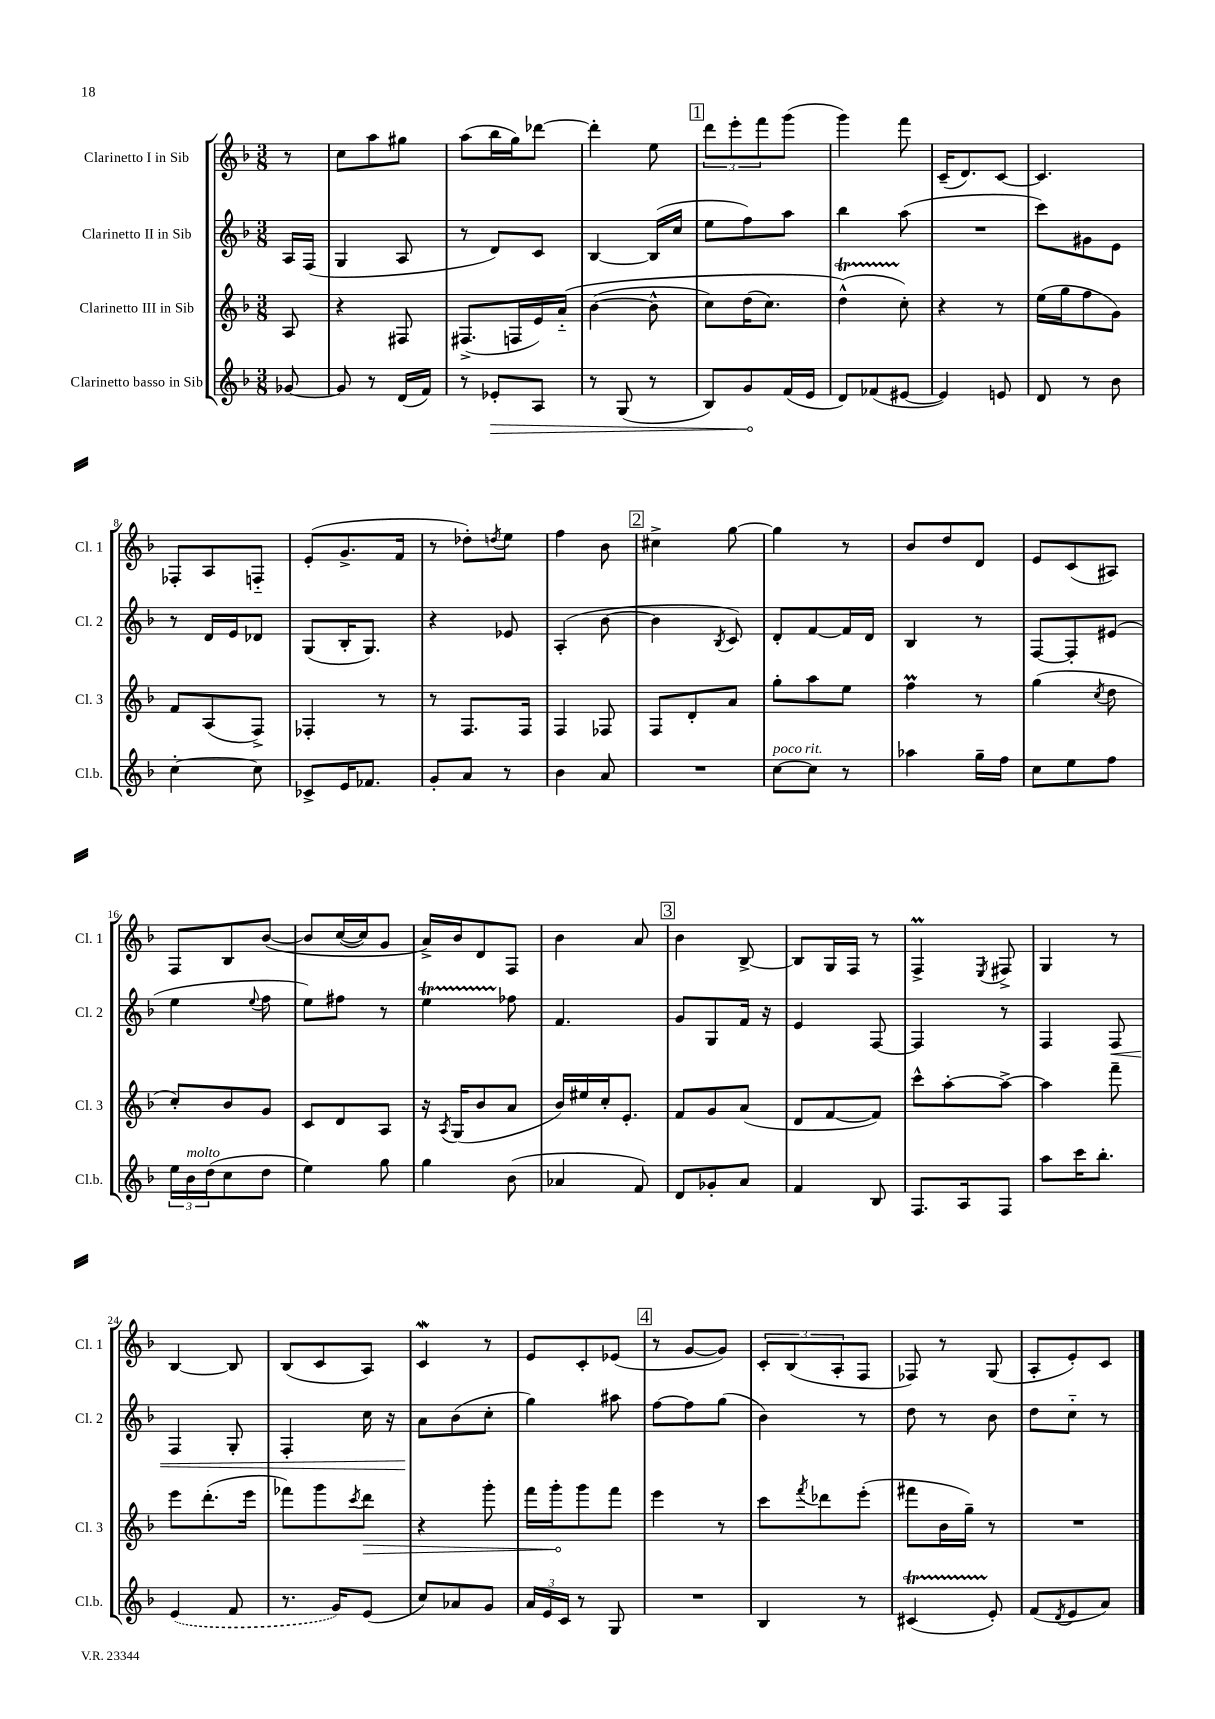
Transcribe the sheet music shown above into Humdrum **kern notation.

**kern	**dynam	**kern	**dynam	**kern	**dynam	**kern
*part4	*part4	*part3	*part3	*part2	*part2	*part1
*staff4	*staff4	*staff3	*staff3	*staff2	*staff2	*staff1
*I"Clarinetto basso in Sib	*	*I"Clarinetto III in Sib	*	*I"Clarinetto II in Sib	*	*I"Clarinetto I in Sib
*I'Cl.b.	*	*I'Cl. 3	*	*I'Cl. 2	*	*I'Cl. 1
*clefG2	*	*clefG2	*	*clefG2	*	*clefG2
*k[b-]	*	*k[b-]	*	*k[b-]	*	*k[b-]
*M3/8	*	*M3/8	*	*M3/8	*	*M3/8
=	=	=	=	=	=	=
[8g-X/	.	8A/	.	16A/LL	.	8r
.	.	.	.	(16F/JJ	.	.
=1	=1	=1	=1	=1	=1	=1
8g-/]	.	4r	.	4G/	.	8cc\L
8r	.	.	.	.	.	8aa\
(16d/LL	.	8F#X/	.	8A/	.	8gg#X\J
16f/JJ)	.	.	.	.	.	.
=2	=2	=2	=2	=2	=2	=2
8r	.	(8.F#X^/L	.	8r	.	(8aa\L
!	!LO:HP:b	!	!	!	!	!
8e-X'/L	>	.	.	8d/L)	.	16bb-\L
.	.	16Fn/L	.	.	.	16gg\J)
8A/J	.	16e/)	.	8c/J	.	[8ddd-X\J
.	.	(16a/JJ	.	.	.	.
=3	=3	=3	=3	=3	=3	=3
8r	.	([4b-\	.	[4B-/	.	4ddd-'\]
(8G/	.	.	.	.	.	.
8r	.	8b-^^\]	.	(16B-/LL]	.	8ee\
.	.	.	.	16cc/JJ	.	.
!!LO:REH:place=s1:t=1
=4	=4	=4	=4	=4	=4	=4
8B-/L)	.	8cc\L)	.	8ee\L	.	12ddd\L
.	.	.	.	.	.	12eee'\
8g/	.	(16dd\K	.	8ff\)	.	.
.	.	.	.	.	.	12fff\
.	.	8.cc\J)	.	.	.	.
(16f/L	]	.	.	8aa\J	.	(8ggg\J
16e/JJ	.	.	.	.	.	.
=5	=5	=5	=5	=5	=5	=5
8d/L)	.	(4ddT^^\)	.	4bb-\	.	4ggg\)
(8f-X/	.	.	.	.	.	.
[8e#X/J	.	8cc'\)	.	(8aa\	.	8fff\
=6	=6	=6	=6	=6	=6	=6
4e#/])	.	4r	.	4.r	.	(16c~/KL
.	.	.	.	.	.	8.d/)
8en/	.	8r	.	.	.	[8c/J
=7	=7	=7	=7	=7	=7	=7
8d/	.	(16ee\LL	.	8ccc\L)	.	4.c/]
.	.	16gg\J	.	.	.	.
8r	.	8ff\	.	8g#X\	.	.
8b-\	.	8g\J)	.	8e\J	.	.
!!LO:LB:g=z
=8	=8	=8	=8	=8	=8	=8
[4cc'\	.	8f/L	.	8r	.	8F-X'/L
.	.	(8A/	.	16d/LL	.	8A/
.	.	.	.	16e/J	.	.
8cc\]	.	8F^/J)	.	8d-X/J	.	8Fn/J
=9	=9	=9	=9	=9	=9	=9
8c-X^/L	.	4F-X'/	.	(8G/L	.	(8e'/L
16e/K	.	.	.	16B-'/K	.	8.g^/
8.f-X/J	.	.	.	8.G/J)	.	.
.	.	8r	.	.	.	.
.	.	.	.	.	.	16f/Jk
=10	=10	=10	=10	=10	=10	=10
8g'/L	.	8r	.	4r	.	8r
8a/J	.	8.F/L	.	.	.	8dd-X'\L)
.	.	.	.	.	.	8qddn/
8r	.	.	.	8e-X/	.	8ee\J
.	.	16F/Jk	.	.	.	.
=11	=11	=11	=11	=11	=11	=11
4b-\	.	4F/	.	(4A'/	.	4ff\
8a/	.	8F-X/	.	[8b-\	.	8b-\
!!LO:REH:place=s1:t=2
=12	=12	=12	=12	=12	=12	=12
4.r	.	8F/L	.	4b-\]	.	4cc#X^\
.	.	8d'/	.	.	.	.
.	.	.	.	8qB-/	.	.
.	.	8a/J	.	8c/)	.	[8gg\
=13	=13	=13	=13	=13	=13	=13
!LO:TX:a:i:t=poco rit.	!	!	!	!	!	!
[8cc\L	.	8gg'\L	.	8d'/L	.	4gg\]
8cc\J]	.	8aa\	.	[8f/	.	.
8r	.	8ee\J	.	16f/L]	.	8r
.	.	.	.	16d/JJ	.	.
=14	=14	=14	=14	=14	=14	=14
4aa-X\	.	4ffM\	.	4B-/	.	8b-/L
.	.	.	.	.	.	8dd/
16gg~\LL	.	8r	.	8r	.	8d/J
16ff\JJ	.	.	.	.	.	.
=15	=15	=15	=15	=15	=15	=15
8cc\L	.	(4gg\	.	[8F/L	.	8e/L
8ee\	.	.	.	8F'/]	.	(8c/
.	.	8qcc/	.	.	.	.
8ff\J	.	8dd\	.	(8e#X/J	.	8A#X/J)
!!LO:LB:g=z
=16	=16	=16	=16	=16	=16	=16
24ee\LL	.	8cc'/L)	.	4ee\	.	8F/L
!LO:TX:a:i:t=molto	!	!	!	!	!	!
24b-\	.	.	.	.	.	.
(24dd\J	.	.	.	.	.	.
8cc\	.	8b-/	.	.	.	8B-/
.	.	.	.	8qqee/	.	.
8dd\J	.	8g/J	.	8ff\	.	([8b-/J
=17	=17	=17	=17	=17	=17	=17
4ee\)	.	8c/L	.	8ee\L)	.	8b-/L]
.	.	8d/	.	8ff#X\J	.	([16cc/L
.	.	.	.	.	.	16cc/J])
8gg\	.	8A/J	.	8r	.	8g/J
=18	=18	=18	=18	=18	=18	=18
4gg\	.	16r	.	4eet\	.	16a^/LL)
.	.	8qA/	.	.	.	.
.	.	(16G/KL	.	.	.	16b-/J
.	.	8b-/	.	.	.	8d/
(8b-\	.	8a/J	.	8ff-X\	.	8F/J
=19	=19	=19	=19	=19	=19	=19
4a-X/	.	16b-/LL)	.	4.f/	.	4b-\
.	.	16ee#X/	.	.	.	.
.	.	16cc'/J	.	.	.	.
.	.	8.e'/J	.	.	.	.
8f/)	.	.	.	.	.	8a/
!!LO:REH:place=s1:t=3
=20	=20	=20	=20	=20	=20	=20
8d/L	.	8f/L	.	8g/L	.	4b-\
8g-X'/	.	8g/	.	8G/	.	.
8a/J	.	(8a/J	.	16f/Jk	.	[8B-^/
.	.	.	.	16r	.	.
=21	=21	=21	=21	=21	=21	=21
4f/	.	8d/L	.	4e/	.	8B-/L]
.	.	[8f/	.	.	.	16G/L
.	.	.	.	.	.	16F/JJ
8B-/	.	8f/J])	.	[8F/	.	8r
=22	=22	=22	=22	=22	=22	=22
8.F/L	.	8ccc^^\L	.	4F/]	.	4FM^/
.	.	[8aa'\	.	.	.	.
16A/k	.	.	.	.	.	.
.	.	.	.	.	.	8qE/
8F/J	.	8aa^\J_	.	8r	.	8F#X^/
=23	=23	=23	=23	=23	=23	=23
8aa\L	.	4aa\]	.	4F/	.	4G/
16ccc\K	.	.	.	.	.	.
8.bb-'\J	.	.	.	.	.	.
!	!	!	!	!	!LO:HP:b	!
.	.	8fff~\	.	8F/	<	8r
!!LO:LB:g=z
=24	=24	=24	=24	=24	=24	=24
(4e/	.	8eee\L	.	4F/	.	[4B-/
.	.	(8.ddd'\	.	.	.	.
8f/	.	.	.	8G'/	.	8B-/]
.	.	16eee\Jk	.	.	.	.
=25	=25	=25	=25	=25	=25	=25
8.r	.	8fff-X\L)	.	4F'/	.	(8B-/L
.	.	8ggg\	.	.	.	8c/
16g/KL)	.	.	.	.	.	.
.	.	8qccc/	.	.	.	.
!	!	!	!LO:HP:b	!	!	!
(8e/J	.	8ddd\J	>	16cc\	.	8A/J)
.	.	.	.	16r	.	.
=26	=26	=26	=26	=26	=26	=26
8cc/L)	.	4r	.	8a\L	.	4cW/
8a-X/	.	.	.	(8b-\	[	.
8g/J	.	8ggg'\	.	8cc'\J	.	8r
=27	=27	=27	=27	=27	=27	=27
24a/LL	.	16fff\LL	.	4gg\)	.	8e/L
24e/	.	.	.	.	.	.
.	.	16ggg'\J	.	.	.	.
24c/JJ	.	.	.	.	.	.
8r	.	8ggg\	]	.	.	8c'/
8G/	.	8fff\J	.	8aa#X\	.	(8e-X/J
!!LO:REH:place=s1:t=4
=28	=28	=28	=28	=28	=28	=28
4.r	.	4eee\	.	[8ff\L	.	8r
.	.	.	.	8ff\]	.	[8g/L
.	.	8r	.	(8gg\J	.	8g/J])
=29	=29	=29	=29	=29	=29	=29
4B-/	.	8ccc\L	.	4b-\)	.	12c'/L
.	.	.	.	.	.	(12B-/
.	.	8qfff/	.	.	.	.
.	.	8ddd-X\	.	.	.	.
.	.	.	.	.	.	12A'/
8r	.	(8eee'\J	.	8r	.	8F/J
=30	=30	=30	=30	=30	=30	=30
(4c#Xt/	.	8fff#X\L	.	8dd\	.	8F-X/)
.	.	16b-\L	.	8r	.	8r
.	.	16gg~\JJ)	.	.	.	.
8e'/)	.	8r	.	8b-\	.	(8G/
=31	=31	=31	=31	=31	=31	=31
(8f/L	.	4.r	.	8dd\L	.	8A'/L
8qd/	.	.	.	.	.	.
8e/	.	.	.	8cc\J	.	8e'/)
8a/J)	.	.	.	8r	.	8c/J
==	==	==	==	==	==	==
*-	*-	*-	*-	*-	*-	*-
